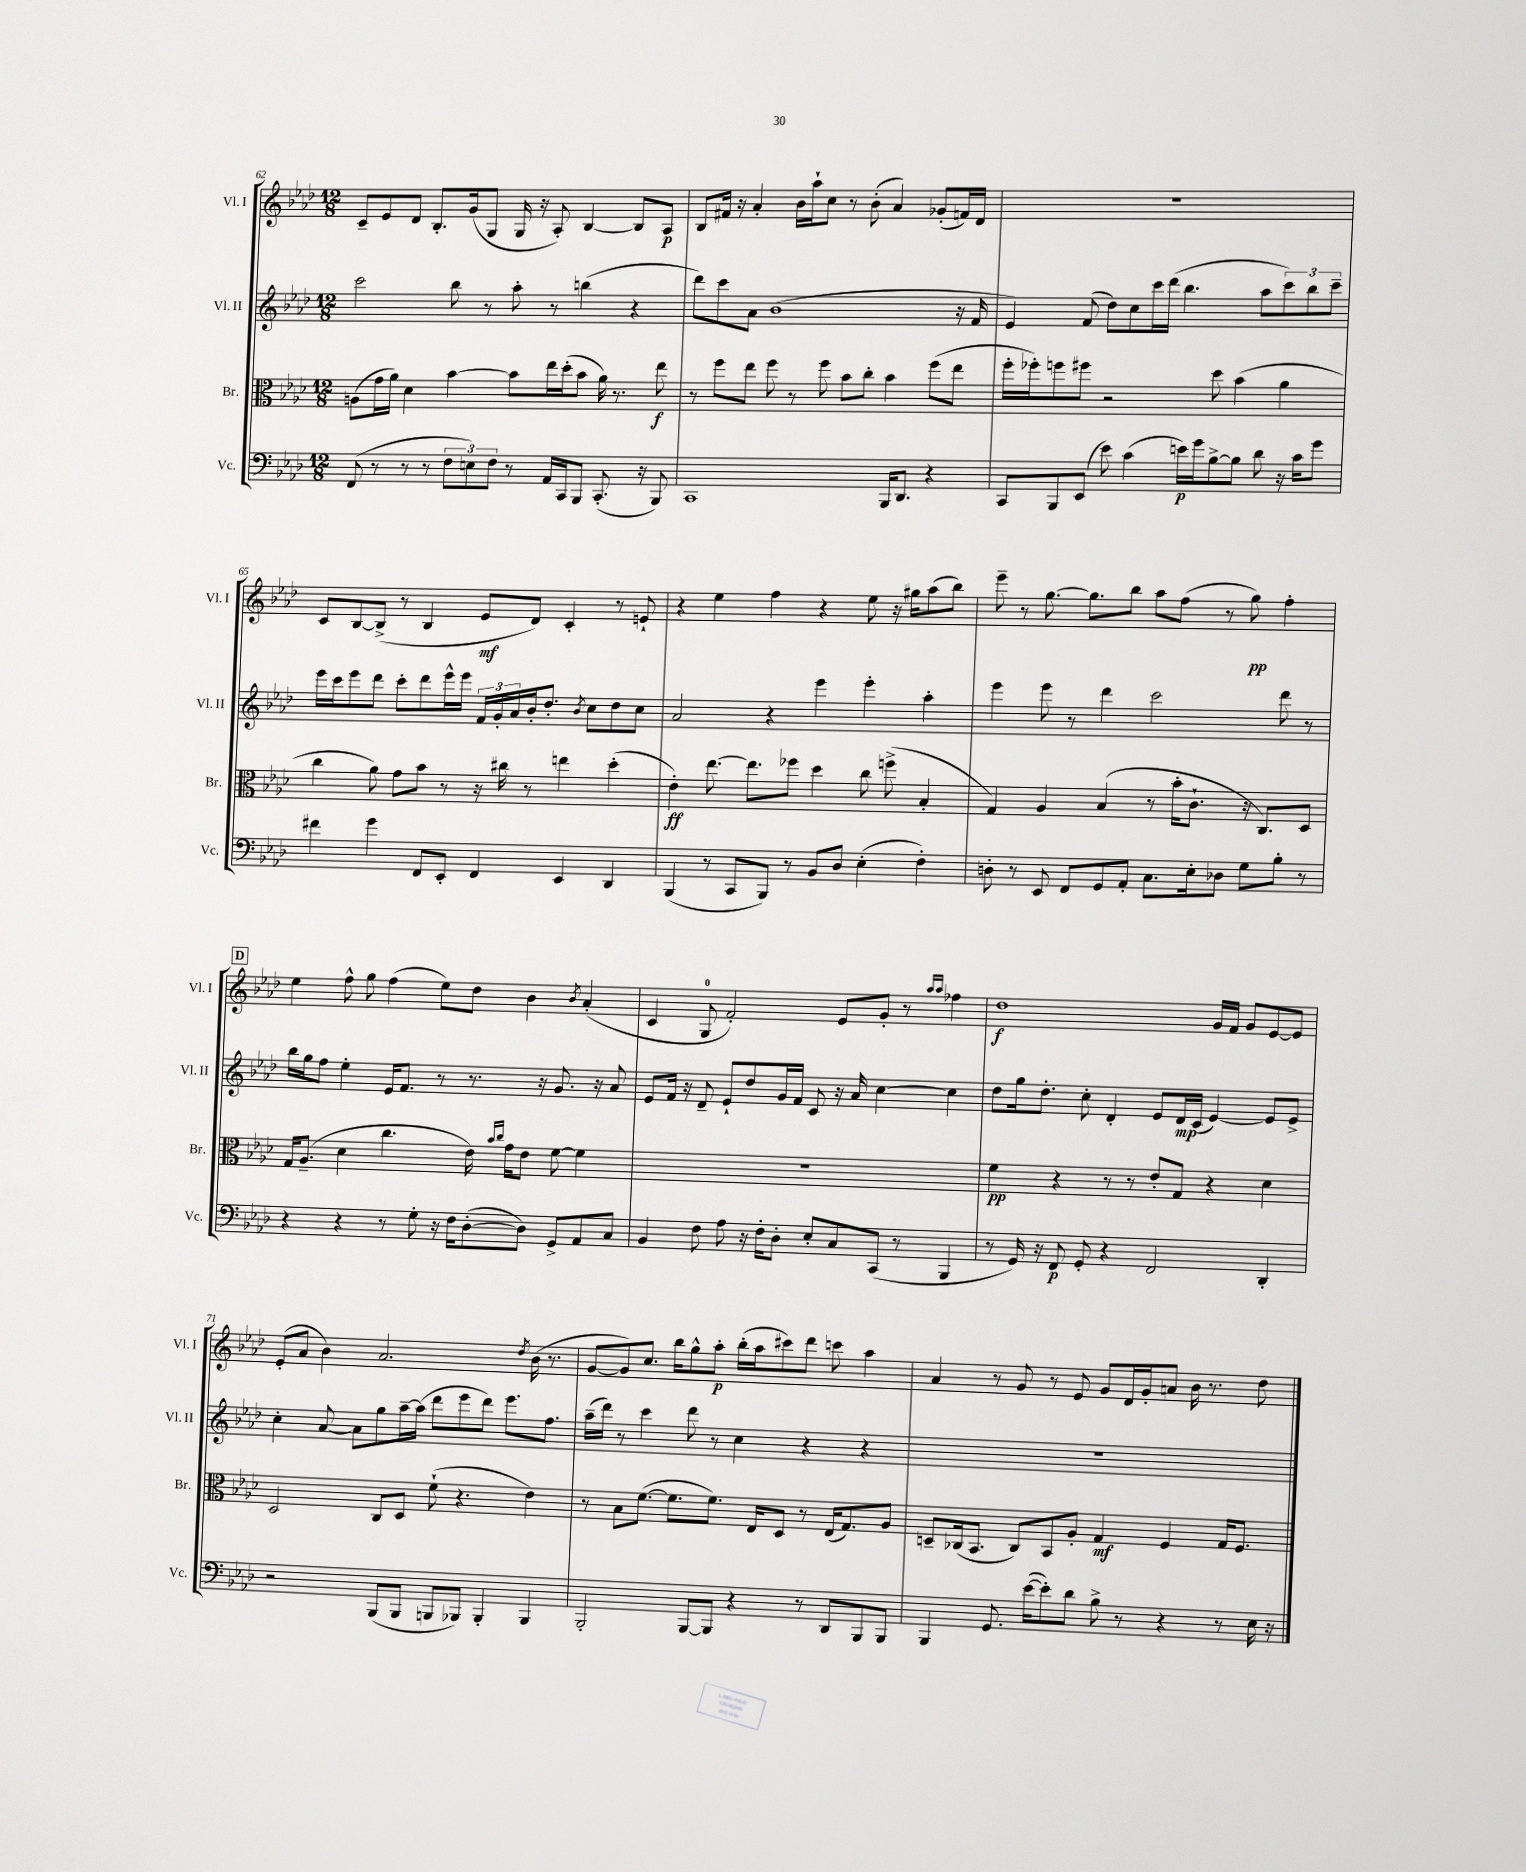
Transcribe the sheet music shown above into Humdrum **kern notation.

**kern	**kern	**kern	**kern
*staff4	*staff3	*staff2	*staff1
*clefF4	*clefC3	*clefG2	*clefG2
*k[b-e-a-d-]	*k[b-e-a-d-]	*k[b-e-a-d-]	*k[b-e-a-d-]
*M12/8	*M12/8	*M12/8	*M12/8
(8FF	(8A	2ccc	8c~
8r	16g	.	8e-
.	16a-)	.	.
8r	4d-	.	8d-
8r	.	.	8.B-'
12F	[4b-	8bb-	.
.	.	.	(16g
12E)	.	.	.
.	.	8r	8G
12F	.	.	.
8r	8b-]	8aa-'	16G
.	.	.	16r
16AA-	16ee-	8r	8A-')
16CC	(16dd-'	.	.
8BBB-	8b-	(4bb	[4B-
(8.CC'	16a-)	.	.
.	8.r	.	.
.	.	4r	8B-]
16r	.	.	.
8BBB-)	8ee-	.	8A-
=	=	=	=
1CC	8r	8ddd-)	8B-
.	8ff	8ccc	16f#
.	.	.	16r
.	8ee-	8a-	4a-'
.	8ff	(1b-	.
.	8r	.	16b-
.	.	.	16aa-`
.	8ff	.	8cc
.	8b-	.	8r
.	8cc'	.	(8b-'
16BBB-	4b-	.	4a-)
8.DD-	.	.	.
4r	(8ff	.	(8g-'
.	8ee-	16r	16f)
.	.	16f	16d-
=	=	=	=
8CC	16ff'	4e-)	1.r
.	16ff-')	.	.
8BBB-	8ff	.	.
(8EE-	8ff#	(8f	.
8e-)	2r	8dd-)	.
(4c	.	8cc	.
.	.	16ccc	.
.	.	(16ddd-	.
16e)	.	4.bb-	.
16g	.	.	.
[8B-^	8dd-	.	.
8B-]	(4b-	.	.
8d-	.	8aa-	.
16r	4a-	12ccc)	.
16c	.	.	.
.	.	12bb-	.
8g	.	.	.
.	.	12ccc~	.
=	=	=	=
4f#	4cc	16eee-	8c
.	.	16ccc	.
.	.	8eee-	[8B-
4g	8a-)	8ddd-	(8B-^]
.	8g	8ccc'	8r
8FF	8b-	8ddd-	4B-
8EE-'	8r	16eee-^^	.
.	.	16eee-	.
4FF	16r	24f	8e-
.	.	24g'	.
.	16cc#	.	.
.	.	24a-	.
.	8r	16b-'	8d-)
.	.	8.dd-'	.
4EE-	4ee	.	4c'
.	.	8qb-	.
.	.	8cc	.
4DD-	(4dd-'	8dd-	8r
.	.	8cc	8e`
=	=	=	=
(4BBB-	4e-')	2a-	4r
8r	[8.ee-	.	4ee-
8CC	.	.	.
.	8.ee-]	.	.
8BBB-)	.	4r	4ff
8r	8ff-	.	.
8BB-	4dd-	4eee-	4r
8D-	.	.	.
(4E-'	8cc	4eee-'	8ee-
.	(8ff^	.	16r
.	.	.	16gg#
4F')	4B-'	4aa-'	(8aa-
.	.	.	8bb-)
=	=	=	=
8D'	4G)	4eee-	8eee-~
8r	.	.	8r
8EE-	4A-	8eee-	[8.gg
8FF	.	8r	.
.	.	.	8.gg]
8GG	(4B-	4ddd-	.
8AA-'	.	.	8bb-
8.C	8r	2ccc	8aa-
.	16b-'	.	(8ff
16E-'	8.c`	.	.
8D-	.	.	8r
8G	16r	.	8gg)
.	8.C)	.	.
8B-'	.	8ddd-	4ff'
8r	8D-	8r	.
=	=	=	=
4r	16G	16bb-	4ee-
.	(8.A-~	16gg	.
.	.	8ff	.
4r	4d-	4ee-'	8ff^^
.	.	.	8gg
8r	4.cc	16e-	(4ff
.	.	8.f	.
8G'	.	.	.
16r	.	8r	8ee-)
16F	.	.	.
([8D-'	16e-)	8.r	8dd-
.	16qqb-	.	.
.	16qqcc	.	.
.	16g	.	.
8D-])	8e-	.	4b-
.	.	16r	.
8GG^	[8f	8.g	.
.	.	.	8qb-
8AA-	4f]	.	(4a-'
.	.	16r	.
8C	.	8a-	.
=	=	=	=
4BB-	1.r	8e-	4c
.	.	16f	.
.	.	16r	.
8F	.	8d-~	8G
8A-	.	8e-`	2f')
16r	.	8dd-	.
16F'	.	.	.
8D-'	.	16g	.
.	.	16f	.
8E-'	.	8c	.
8C	.	16r	8e-
.	.	16a-	.
(8CC	.	[4cc	8g'
8r	.	.	8r
.	.	.	16qqaa-
.	.	.	16qqaa-
4BBB-	.	4cc]	4ff-
=	=	=	=
8r	4f	8dd-	1dd-
16GG)	.	16gg	.
16r	.	8.dd-'	.
8FF	4r	.	.
8GG'	.	8cc'	.
4r	8r	4d-'	.
.	8r	.	.
2FF	8e-'	8e-	.
.	8G	16d-	.
.	.	(16c	.
.	4r	[4e-)	16g
.	.	.	16f
.	.	.	8g
4DD-'	4d-	8e-]	[8e-
.	.	8e-^	8e-]
=	=	=	=
2r	2D-	4cc'	(8e-'
.	.	.	8a-
.	.	[8a-	4b-)
.	.	8a-]	.
(8BBB-	8C	8gg	2.a-
8BBB-	8D-	[16aa-~	.
.	.	(16aa-]	.
8BBB	(8f`	8ddd-	.
8BBB-)	4.r	8eee-	.
4BBB-'	.	8ddd-)	.
.	.	8.eee-	.
.	.	.	8qdd-
4BBB-	4e-)	.	(16b-
.	.	8.ff	8.r
=	=	=	=
2BBB-'	8r	(16aa-~	[8g
.	.	16ddd-)	.
.	8B-	8r	8g])
.	([8.f	4ccc	8.cc
.	8.f]	.	16bb-
[8BBB-	.	8ddd-	8gg^^
8BBB-]	8.f)	8r	8aa-'
4r	.	4cc	(16bb-'
.	16E-	.	16aa-
.	8D-	.	8ccc#)
8r	8r	4r	8ddd-
8DD-	(16E-	.	8ccc
.	8.G)	.	.
8BBB-	.	4r	4aa-
8BBB-	8A-	.	.
=	=	=	=
4BBB-	8D~	1.r	4a-
.	(16C-	.	.
.	8.BB-	.	.
8.GG	.	.	8r
.	8C-)	.	8g
([16e-	.	.	.
8e-'])	8BB-	.	8r
8d-	8A-'	.	8e-
8B-^	4G	.	8g
8r	.	.	16d-
.	.	.	16g'
4r	4F	.	8a
.	.	.	16b-
.	.	.	8.r
8r	16G	.	.
.	8.F	.	.
16E-	.	.	8dd-
16r	.	.	.
==	==	==	==
*-	*-	*-	*-
